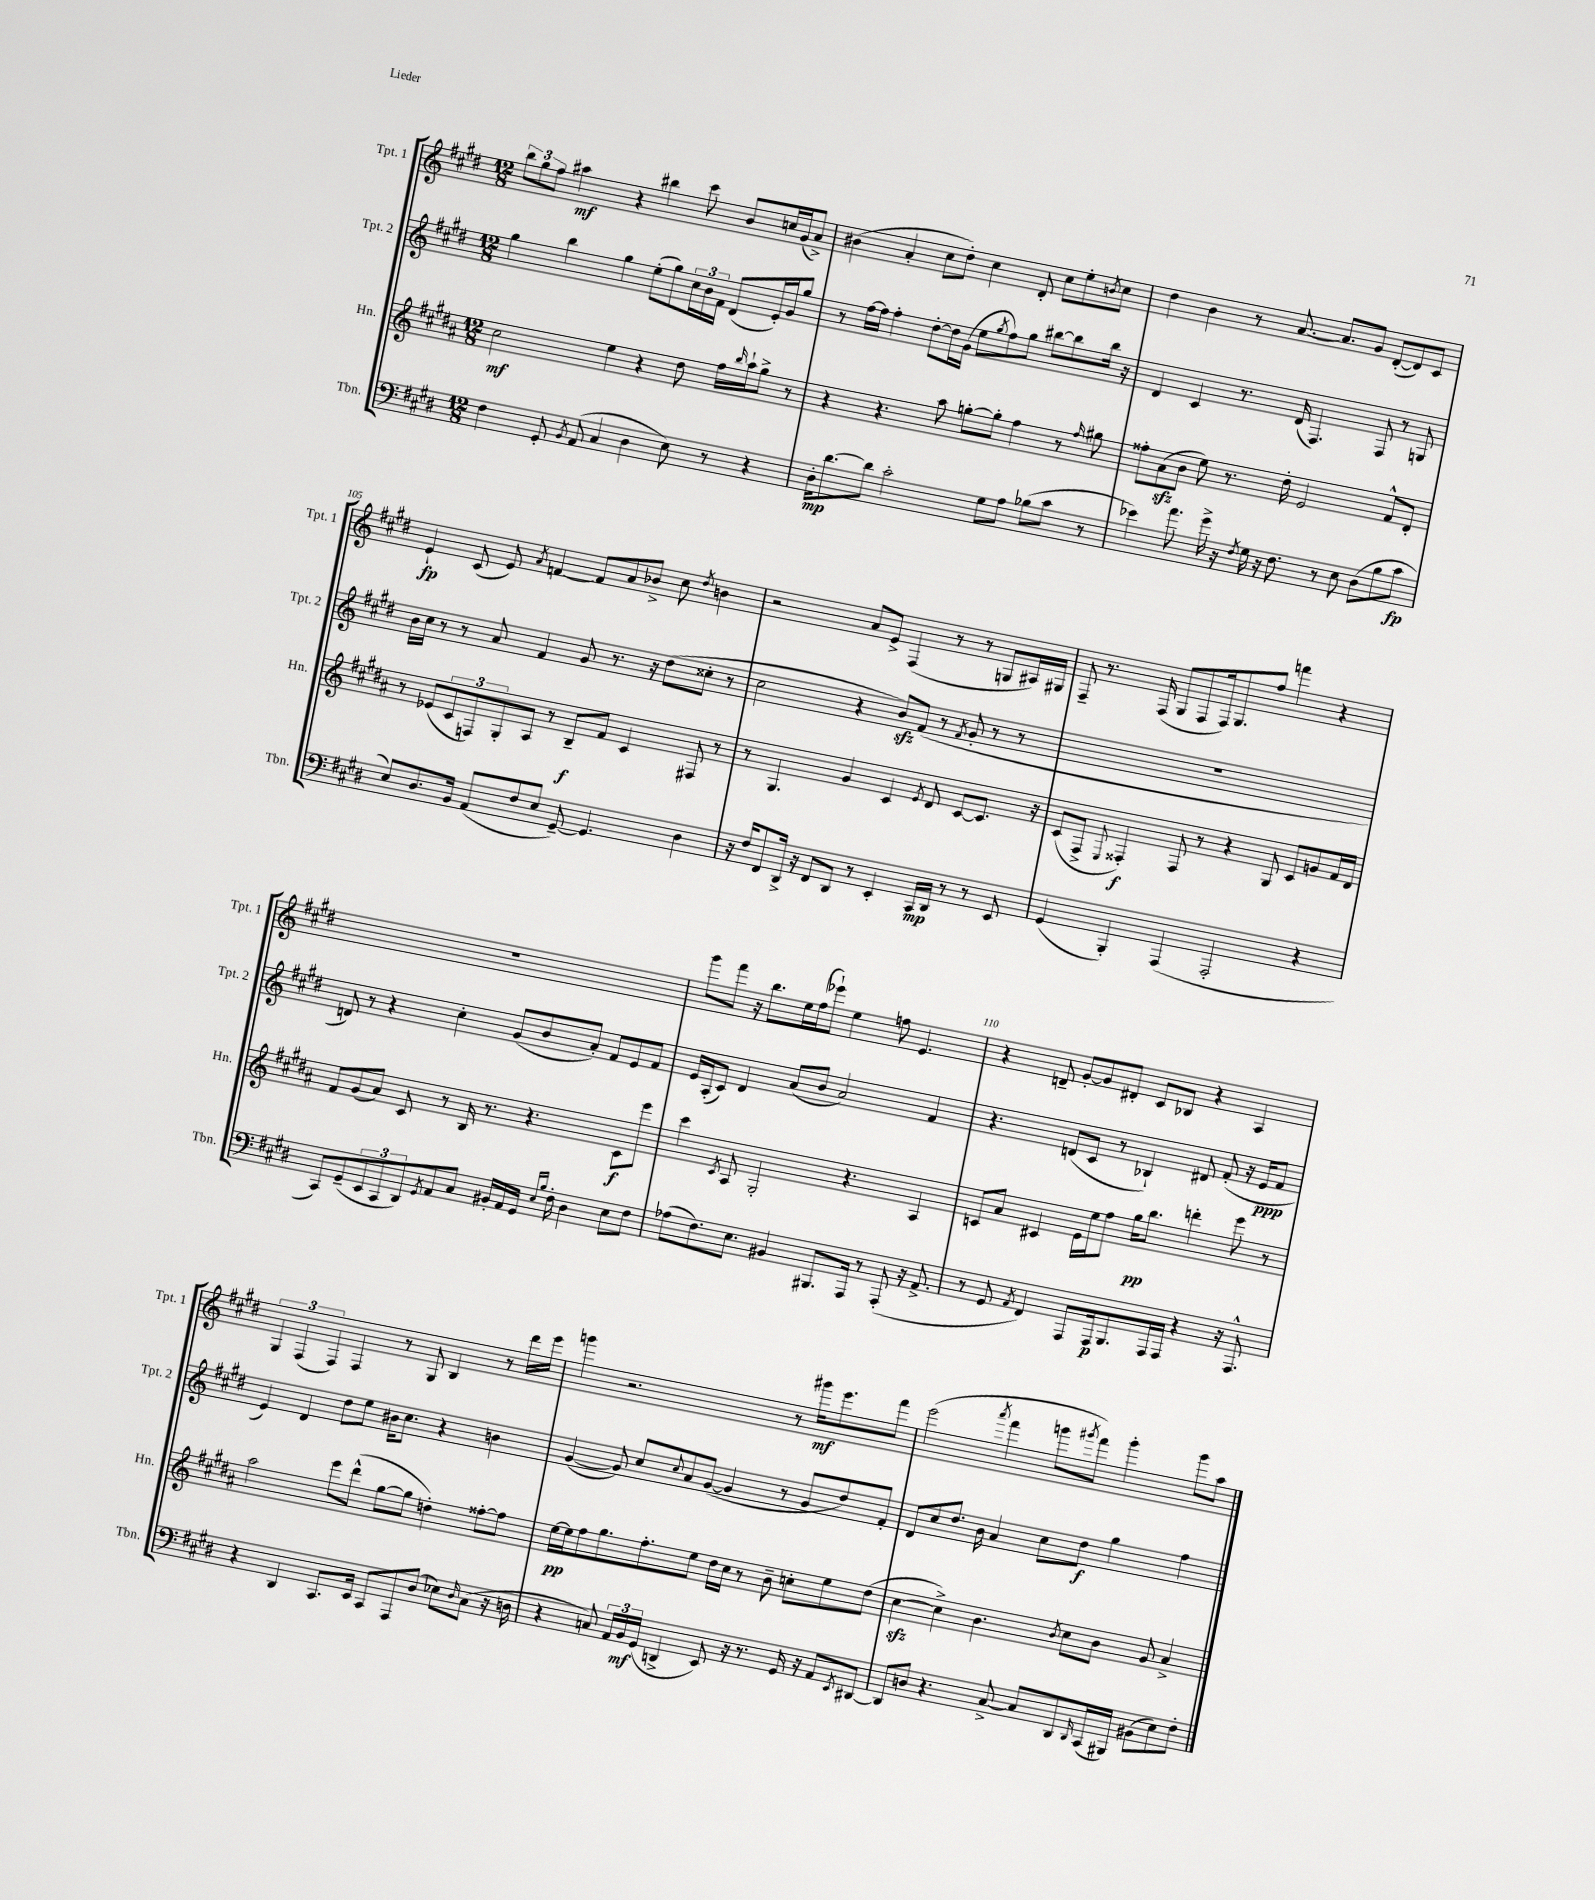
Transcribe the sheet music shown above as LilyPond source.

<<
\new StaffGroup <<
\new Staff = "s0" \with { instrumentName = "Tpt. 1" shortInstrumentName = "Tpt. 1" } {
    \clef treble \key e \major \numericTimeSignature \time 12/8
    \tuplet 3/2 { b''8 gis''8 fis''8 } ais''4\mf r4 bis''4 cis'''8 b'8 c''16 gis'16( a'8->) |
    bis'4( a'4-. cis''8 dis''8-.) cis''4 dis'8-. cis''8 e''8-. \acciaccatura { b'8 } cis''8 |
    dis''4 b'4 r8 a'8.~ a'8. gis'8 dis'8~-.( dis'8) cis'8 |
    e'4-!\fp cis'8( e'8) \acciaccatura { a'8 } f'4~ f'8 a'8 bes'8-> cis''8 \acciaccatura { dis''8 } b'4 |
    r2 a'8 e'8-> fis4( r8 r8 g8 ais16) gis16 |
    fis8-- r8. fis16( gis8 fis8 fis16) gis8. fis''8 f'''4 r4 |
    R1. |
    gis'''8 fis'''8 r16 b''8. e''16 fis''16( ees'''8-!) e''4 f''8 e'4. |
    r4 d'8-- gis'8~-. gis'8 dis'8-. cis'8 bes8 r4 a4 |
    \tuplet 3/2 { gis4 fis4( fis4) } fis4 r8 gis8 b4 r8 dis'''16 e'''16 |
    g'''4 r2. r8 gis'''16\mf e'''8. fis'''8 |
    e'''2( \acciaccatura { a'''8 } fis'''4 g'''8 \acciaccatura { gis'''8 } fis'''8) gis'''4-. gis'''8 a''8 \bar "|." |
}
\new Staff = "s1" \with { instrumentName = "Tpt. 2" shortInstrumentName = "Tpt. 2" } {
    \clef treble \key e \major \numericTimeSignature \time 12/8
    gis''4 b''4 gis''4 e''8-.( gis''8) \tuplet 3/2 { cis''16 b'16 fis'16 } dis'8( e'16-.) gis'16 gis''8 |
    r8 fis''16~ fis''16 fis''4-. dis''8~-. dis''16 gis'16( e''8 \acciaccatura { gis''8 } fis''8) gis''8 bis''8~ bis''8 bis''16 r16 |
    dis'4 cis'4 r8. dis'16( fis4.) fis8 r8 g8 |
    b'16 cis''16 r8 r8 a'8 fis'4 gis'8 r8. r16 dis''8( cisis''8-. r8 |
    cis''2 r4 b'8\sfz) fis'8( r8 \acciaccatura { fis'8 } gis'8-. r8 r8 |
    R1. |
    d'8) r8 r4 cis''4-. gis'8( b'8 a'8-.) fis'8 e'8 fis'8 |
    e'16 a16-.( cis'8) dis'4 a'8( b'8 a'2) fis'4 |
    r4. d'8( cis'8 r8 bes4-!) dis'8 fis'8-.( r16 e'16\ppp fis'8 |
    e'4) dis'4 dis''8 e''8 bis'16 cis''8. r4 b'4 |
    gis'4~( gis'8) cis''8 \appoggiatura { cis''8 } a'8 gis'8~( gis'4 r8 gis'8 dis''8) fis'8-. |
    dis'8 cis''8 dis''8. b'16 a'4 cis''8 dis''8\f gis''4 fis''4 \bar "|." |
}
\new Staff = "s2" \with { instrumentName = "Hn." shortInstrumentName = "Hn." } {
    \clef treble \key b \major \numericTimeSignature \time 12/8
    cis''2\mf e''4 r4 dis''8 fis''16 \grace { b''16 } ais''16-! gis''8-> r8 |
    r4 r4. ais''8 g''8~-. g''8-. fis''4 r8 \grace { fis''16 } gis''8 |
    fisis''8-. ais'8\sfz( b'8 e''8) r8. dis''16-. e'2 fis'8-^ dis'8-. |
    r8 ees'8( \tuplet 3/2 { cis'8 f8) gis8-. } ais8 r8 b8--\f fis'8 cis'4 fis8 r8 |
    r8 gis4. gis'4 cis'4 \acciaccatura { e'8 } dis'8 cis'8~ cis'8. r16 |
    cis'8( fis8-> \appoggiatura { e8 } fisis4-.\f) fisis8 r8 r4 gis8 cis'8 g'8 fis'16 dis'16 |
    fis'8 gis'8( ais'8) cis'8 r8 b16 r8. r4. cis'8\f e'''8 |
    cis'''4 \acciaccatura { cis'8 } ais8 gis2-. r4. ais4 |
    c'8 ais'8 cis'4 e'16 e''16 fis''8 gis''16\pp b''8. d'''4-. e'''8 r8 |
    ais''2 e'''8 dis'''8-^( gis''8~ gis''8 d''4-.) fisis''8~-. fisis''8 |
    e''16~\pp e''16 fis''8 gis''8. fis''8.-. e''8 dis''16 cis''16 r8 b'8-- c''8-. e''8 dis''8( |
    cis''4~\sfz cis''4->) b'4. \acciaccatura { b'8 } cis''8 b'8 gis'8 ais'4-> \bar "|." |
}
\new Staff = "s3" \with { instrumentName = "Tbn." shortInstrumentName = "Tbn." } {
    \clef bass \key e \major \numericTimeSignature \time 12/8
    fis4 gis,8-. \acciaccatura { b,8 } a,8( cis4 dis4 e8) r8 r4 |
    dis16-.\mp dis'8.~ dis'8 cis'2-. gis8 a8 bes8( cis'8 r8 |
    ees'4) a'8. gis'16-> r16 \acciaccatura { fis8 } gis16 r16 fis8. r8 e8 dis8( b8 cis'8\fp |
    e8) dis8. b,16 a,8( fis8 e8 gis,8~--) gis,4. dis4 |
    r16 fis16 fis,8 dis,16-> r16 fis,8 dis,8 r8 e,4-. cis,16\mp dis,16 r8 r8 e,8 |
    gis,4( b,,4-.) a,,4( a,,2-. r4 |
    cis,8) gis,8--( \tuplet 3/2 { e,8 cis,8 dis,8) } \acciaccatura { gis,8 } a,8 cis8 bis,16-. a,16 gis,16 \grace { e16 b16 } fis16-. dis4 e8 fis8 |
    aes8( fis8.) e8. bis,4 bis,,8. a,,16 r8 a,,8-.( r16 a,8.-> |
    r8 gis,8 \acciaccatura { a,8 } fis,4) a,,8 a,,16\p b,,8. a,,16 a,,16 r4 r16 a,,8.-^ |
    r4 dis,4 cis,8. e,16 cis,8 a,,8 dis8( ees8) \grace { dis16 } cis8( r16 d16 |
    r4 c8) \tuplet 3/2 { a,16 b,16\mf gis,16( } d,4-> e,8) r16 r8. gis,16 r16 a,8 \acciaccatura { e,8 } dis,8~ |
    dis,8 d8 r4. cis8~-> cis8 dis,8 \grace { dis,16 } cis,16( bis,,16) bis,8( e8) fis8-. \bar "|." |
}
>>
>>
\layout { \context { \Score currentBarNumber = #102 \override BarNumber.break-visibility = ##(#f #t #t) barNumberVisibility = #(every-nth-bar-number-visible 5) } }
